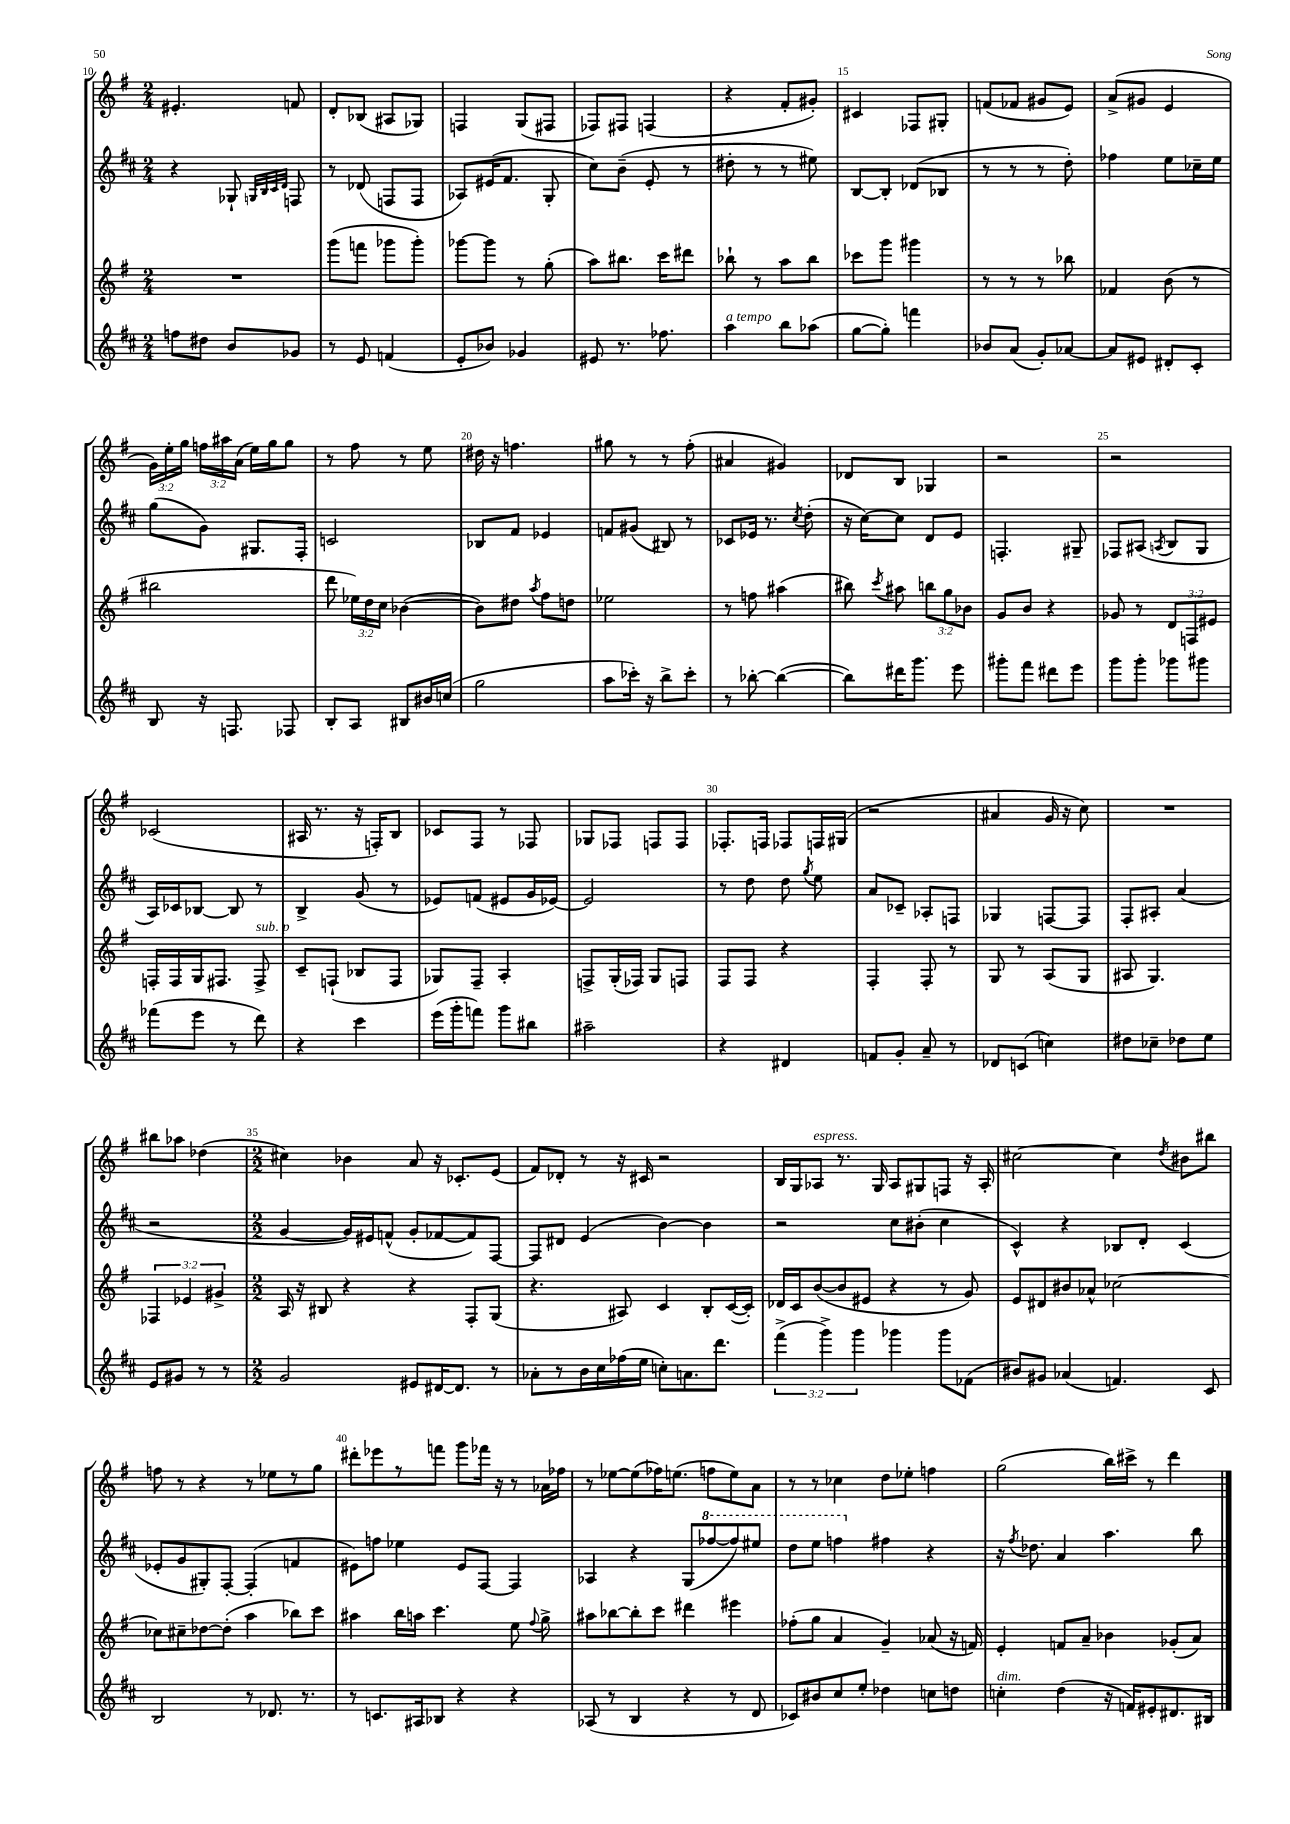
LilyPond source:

<<
\new StaffGroup <<
\new Staff = "s0" {
    \clef treble \key g \major \numericTimeSignature \time 2/4 \override Staff.TupletNumber.text = #tuplet-number::calc-fraction-text
    \autoBeamOff eis'4.-. f'8 |
    d'8[-. bes8]( ais8[ ges8]) |
    f4 g8[( fis8] |
    fes8[) fis8] f4( |
    r4 fis'8[-. gis'8]-.) |
    cis'4 fes8[ gis8]-. |
    f'8[( fes'8] gis'8[ e'8]) |
    a'8[->( gis'8] e'4 |
    \tuplet 3/2 { g'16[) e''16-. g''16] } \tuplet 3/2 { f''16[ ais''16 a'16]( } e''16[) g''16 g''8] |
    r8 fis''8 r8 e''8 |
    dis''16 r16 f''4. |
    gis''8 r8 r8 fis''8-.( |
    ais'4 gis'4) |
    des'8[ b8] ges4 |
    r2 |
    r2 |
    ces'2( |
    ais16 r8. r16 f16[-.) b8] |
    ces'8[ fis8] r8 fes8 |
    ges8[ fes8] f8[ f8] |
    fes8.[-. f16] fes8[ f16 gis16]( |
    r2 |
    ais'4 g'16 r16 c''8) |
    R2 |
    bis''8[ aes''8] des''4( |
    \numericTimeSignature \time 2/2 cis''4) bes'4 a'8 r16 ces'8.[-. e'8]( |
    fis'8[) des'8]-. r8 r16 cis'16 r2 |
    b16[ g16 aes8]^\markup { \italic "espress." } r8. g16 aes8[ gis8 f8] r16 aes16-. |
    cis''2~ cis''4 \acciaccatura { d''8 } bis'8[ bis''8] |
    f''8 r8 r4 r8 ees''8[ r8 g''8] |
    dis'''8[-. ees'''8 r8 f'''8] g'''8[ fes'''16] r16 r8 aes'16[ fes''16] |
    r8 ees''8[~ ees''8( fes''16) e''8.]( f''8[ e''8) a'8] |
    r8 r8 ces''4 d''8[ ees''8]-. f''4 |
    g''2( b''16[) cis'''16]-> r8 d'''4 \bar "|." |
}
\new Staff = "s1" {
    \clef treble \key d \major \numericTimeSignature \time 2/4
    \autoBeamOff r4 ges8-! \grace { g32[ b32 cis'32 d'32] } f8 |
    r8 des'8( f8[ f8] |
    aes8[) eis'16( fis'8.] g8-. |
    cis''8[) b'8]--( e'8-. r8 |
    dis''8-. r8 r8 eis''8) |
    b8[~ b8]-. des'8[( bes8] |
    r8 r8 r8 d''8-.) |
    fes''4 e''8[ ces''16-- e''16] |
    g''8[( g'8]) gis8.[ fis16]-. |
    c'2 |
    bes8[ fis'8] ees'4 |
    f'8[ gis'8]( bis8) r8 |
    ces'8[ ees'16] r8. \acciaccatura { cis''8 } d''8-.( |
    r16 cis''16[~) cis''8] d'8[ e'8] |
    f4.-. gis8-- |
    fes8[ ais8]( \acciaccatura { a8 } b8[ g8] |
    a16[) ces'16 bes8]~ bes8 r8 |
    b4-> g'8( r8 |
    ees'8[) f'8]( eis'8[ g'16 ees'16]~) |
    ees'2 |
    r8 d''8 d''8 \acciaccatura { g''8 } e''8 |
    a'8[ ces'8]-- aes8[-. f8] |
    ges4 f8[~ f8] |
    fis8[-. ais8]-. a'4( |
    r2 |
    \numericTimeSignature \time 2/2 g'4~ g'16[) eis'16 f'8]-^( g'8[-. fes'8~ fes'8) fis8]~ |
    fis8[ dis'8] e'4( b'4~) b'4 |
    r2 cis''8[ bis'8]-.( cis''4 |
    cis'4-^) r4 bes8[ d'8]-. cis'4( |
    ees'8[-. g'8 gis8-.) fis8]~-. fis4-.( f'4 |
    eis'8[) f''8] ees''4 eis'8[ fis8]~ fis4 |
    aes4 r4 g8[( \ottava #1 fes'''8~ fes'''8) eis'''8] |
    d'''8[ e'''8] f'''4 \ottava #0 fis''!4 r4 |
    r16 \acciaccatura { fis''8 } des''8. a'4 a''4. b''8 \bar "|." |
}
\new Staff = "s2" {
    \clef treble \key g \major \numericTimeSignature \time 2/4 \override Staff.TupletNumber.text = #tuplet-number::calc-fraction-text
    \autoBeamOff R2 |
    g'''8[( f'''8] ges'''8[ ges'''8]-.) |
    ges'''8[~ ges'''8] r8 g''8-.( |
    a''8[) bis''8.] c'''16[ dis'''8] |
    bes''8-! r8 a''8[ bes''8] |
    ces'''8[ g'''8] gis'''4 |
    r8 r8 r8 bes''8 |
    fes'4 b'8( r8 |
    bis''2 |
    d'''8 \tuplet 3/2 { ees''16[) d''16 c''16] } bes'4~( |
    bes'8[) dis''8] \acciaccatura { a''8 } fis''8[ d''8] |
    ees''2 |
    r8 f''8 ais''4( |
    bis''8) \acciaccatura { c'''8 } ais''8 \tuplet 3/2 { b''8[ g''8 bes'8] } |
    g'8[ b'8] r4 |
    ges'8 r8 \tuplet 3/2 { d'8[ f8 eis'8] } |
    f16[-. f16 g16 fis8.] fis8->^\markup { \italic "sub. p" } |
    c'8[-- f8]-!( bes8[ f8] |
    ges8[) fis8]-- a4-. |
    f8[-> g16-.( fes16]) g8[ f8] |
    fis8[ fis8] r4 |
    fis4-. fis8-. r8 |
    g8 r8 a8[( g8] |
    ais8 g4.) |
    \tuplet 3/2 { fes4 ees'4 gis'4-> } |
    \numericTimeSignature \time 2/2 a16 r16 bis8 r4 r4 fis8[-. g8]( |
    r4. ais8) c'4 b8[-. c'16~( c'16]-.) |
    des'16[ c'16 b'8~( b'8 eis'8] r4 r8 g'8) |
    e'8[ dis'8 bis'8 aes'8]-^ ces''2~ |
    ces''8[ cis''8-- des''8~ des''8]-.( a''4 bes''8[) c'''8] |
    ais''4 b''16[ a''16] c'''4. e''8 \appoggiatura { fis''8 } g''8-> |
    ais''8[ bes''8~ bes''8-. c'''8] dis'''4 eis'''4 |
    fes''8[-.( g''8] a'4 g'4--) aes'8( r16 f'16) |
    e'4-. f'8[ a'8]-- bes'4 ges'8[-.( a'8]) \bar "|." |
}
\new Staff = "s3" {
    \clef treble \key d \major \numericTimeSignature \time 2/4 \override Staff.TupletNumber.text = #tuplet-number::calc-fraction-text
    \autoBeamOff f''8[ dis''8] b'8[ ges'8] |
    r8 e'8 f'4( |
    e'8[-. bes'8]) ges'4 |
    eis'8 r8. fes''8. |
    a''4^\markup { \italic "a tempo" } b''8[ aes''8]( |
    g''8[~ g''8]-.) f'''4 |
    bes'8[ a'8]( g'8[-.) aes'8]~ |
    aes'8[ eis'8] dis'8[-. cis'8]-. |
    b8 r16 f8. fes8 |
    b8[-. a8] bis8[ bis'16 c''16]( |
    g''2 |
    a''8[ ces'''16]-.) r16 b''8[-> ces'''8]-. |
    r8 bes''8~-. bes''4~( |
    bes''8[) dis'''16 g'''8.] e'''8 |
    gis'''8[-. fis'''8] dis'''8[ e'''8] |
    g'''8[ g'''8]-. ges'''8[ gis'''8] |
    fes'''8[( e'''8] r8 d'''8) |
    r4 cis'''4 |
    e'''16[( g'''16-. f'''8]) g'''8[ bis''8] |
    ais''2-- |
    r4 dis'4 |
    f'8[ g'8]-. a'8-- r8 |
    des'8[ c'8]( c''4) |
    dis''8[ ces''8]-- des''8[ e''8] |
    e'8[ gis'8] r8 r8 |
    \numericTimeSignature \time 2/2 g'2 eis'8[ dis'16~ dis'8.] r8 |
    aes'8[-. r8 b'16 cis''16 fes''16( e''16] c''8[-.) a'8. d'''8.] |
    \tuplet 3/2 { fis'''4->( g'''4->) g'''4 } ges'''4 ges'''8[ fes'8]( |
    bis'8[) gis'8] aes'4( f'4.) cis'8 |
    b2 r8 des'8. r8. |
    r8 c'8.[ ais16 bes8] r4 r4 |
    aes8( r8 b4 r4 r8 d'8 |
    ces'8[) bis'8 cis''8 e''8]-. des''4 c''8[ d''8] |
    c''4-.^\markup { \italic "dim." } d''4( r16 f'16[) eis'8-. dis'8. bis16] \bar "|." |
}
>>
>>
\layout { \context { \Score currentBarNumber = #10 \override BarNumber.break-visibility = ##(#f #t #t) barNumberVisibility = #(every-nth-bar-number-visible 5) } }
